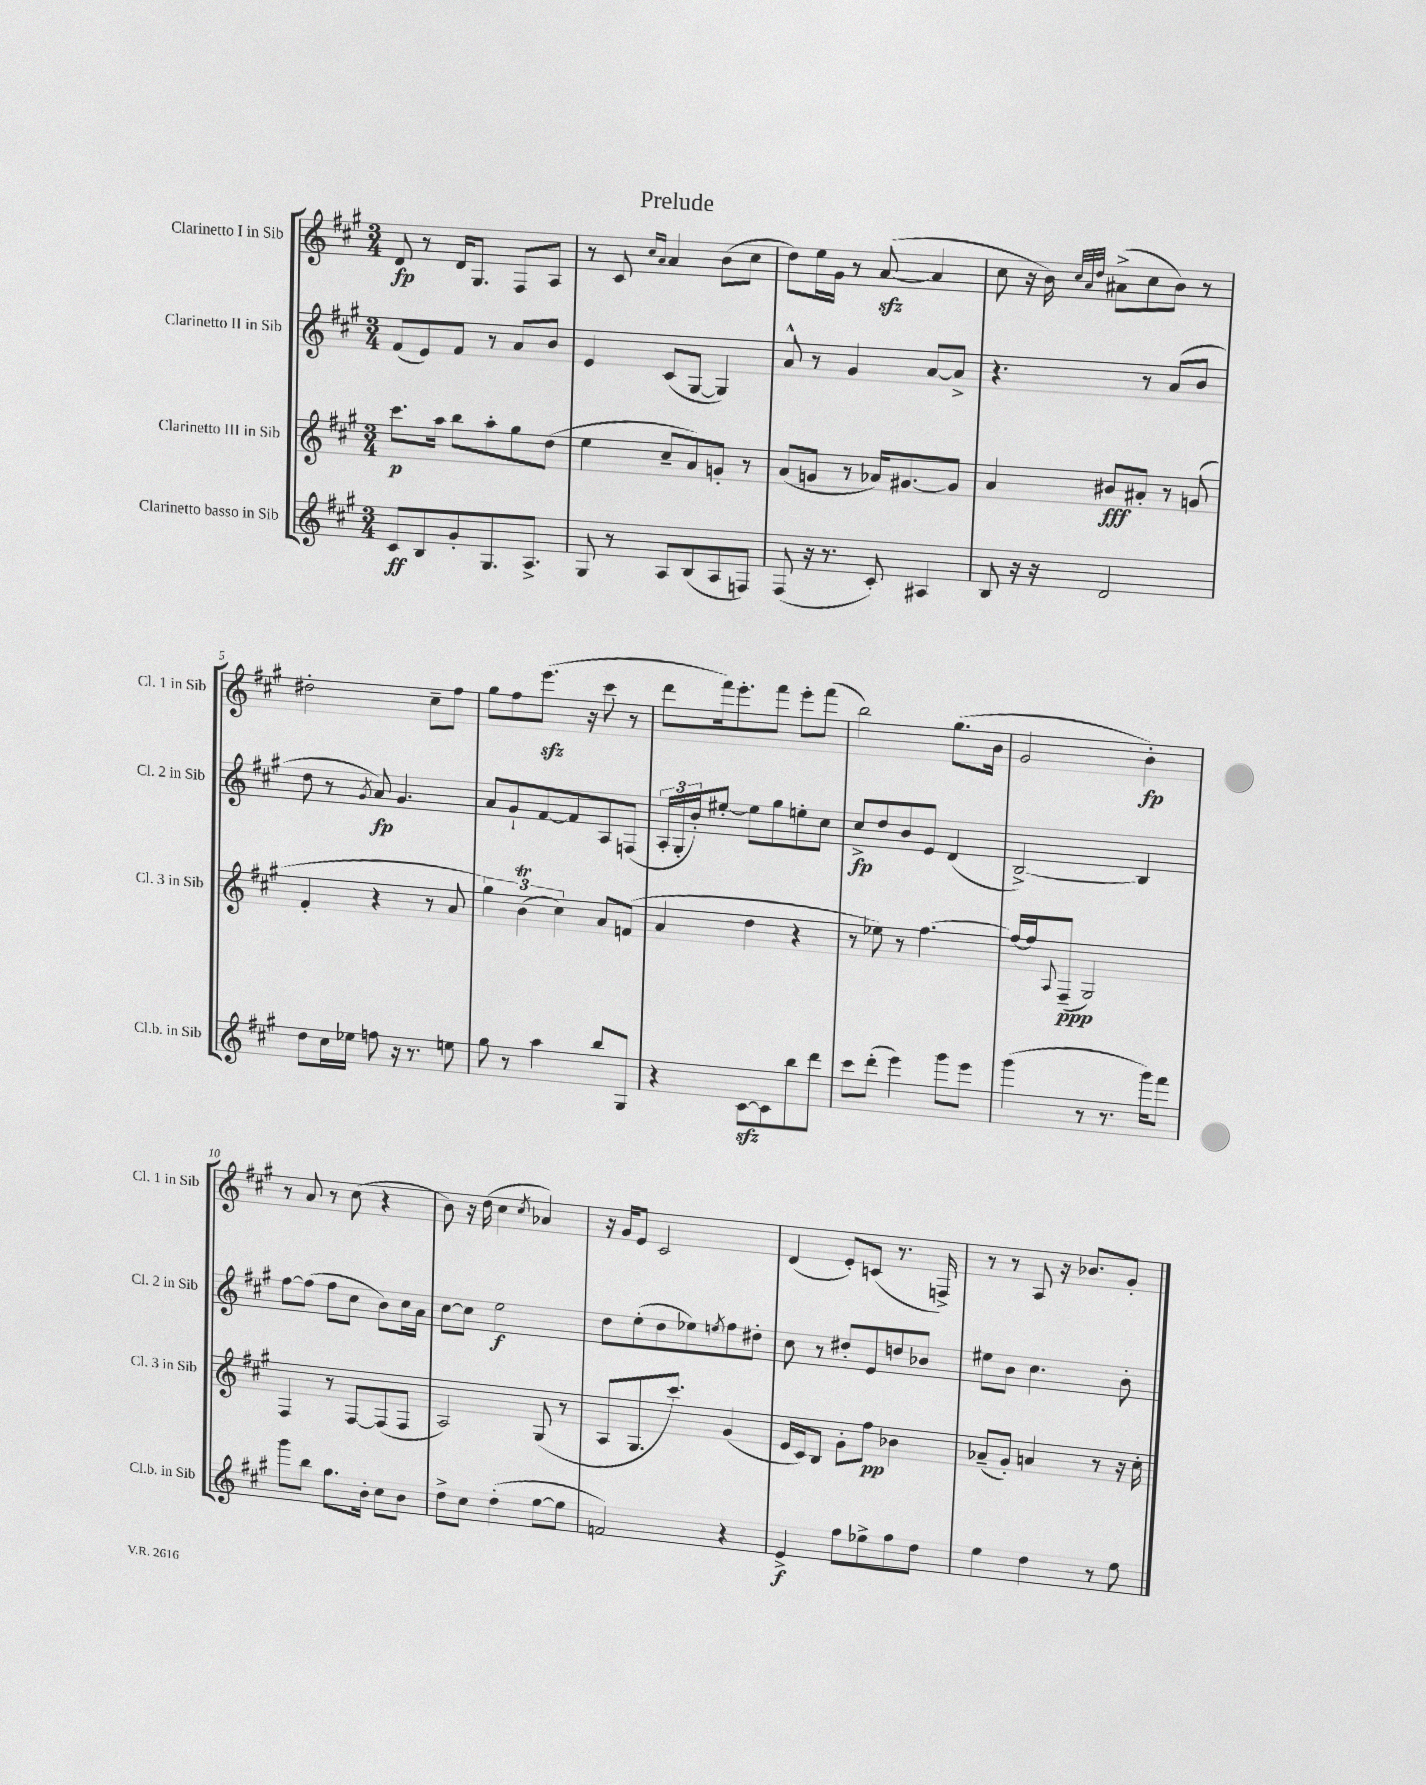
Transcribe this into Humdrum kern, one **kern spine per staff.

**kern	**kern	**kern	**kern
*staff4	*staff3	*staff2	*staff1
*clefG2	*clefG2	*clefG2	*clefG2
*k[f#c#g#]	*k[f#c#g#]	*k[f#c#g#]	*k[f#c#g#]
*M3/4	*M3/4	*M3/4	*M3/4
8c#	8.ccc#	(8f#	8d
8B	.	8e)	8r
.	16aa	.	.
8g#'	8bb	8f#	16d
.	.	.	8.G#
8.G#	8aa'	8r	.
.	8gg#	8a	8F#
8.A^	.	.	.
.	(8dd	8b	8A
=	=	=	=
8G#	4ee	4e	8r
8r	.	.	8c#
.	.	.	16qqcc#
.	.	.	16qqa
8A	8cc#~	(8c#	4a
(8B	8a)	[8G#	.
8A	8g'	4G#])	(8b
8F)	8r	.	8cc#
=	=	=	=
(8F#	(8a	8a^^	8dd)
16r	8g	8r	16ee
8.r	.	.	16g#
.	8r	4g#	8r
8c#')	16a-)	.	([8a
.	[8.g#	.	.
4A#	.	[8a	4a]
.	8g#]	8a^]	.
=	=	=	=
8B	4a	4.r	8cc#
16r	.	.	16r
16r	.	.	16b)
.	.	.	32qqcc#
.	.	.	32qqa
.	.	.	32qqdd
2d	8b#	.	(8a#^
.	8a#'	8r	8cc#
.	8r	(8a	8b)
.	(8g	8b	8r
=	=	=	=
8dd	4f#'	8dd	2dd#'
16cc#	.	8r	.
16ee-	.	.	.
.	.	8qg#	.
8ff	4r	8a)	.
16r	.	4.g#	.
8.r	.	.	.
.	8r	.	8cc#~
8ee	8a	.	8ff#
=	=	=	=
8gg#	6gg#)	8a	8gg#
8r	.	8g#`	8ff#
.	(6b	.	.
4aa	.	[8f#	(8.eee
.	6cc#)	.	.
.	.	8f#]	.
.	.	.	16r
8bb	8a	8A	8ccc#
8G#	(8f	(8F	8r
=	=	=	=
4r	4a	24A'	8ddd
.	.	24G#'	.
.	.	24b')	.
.	.	[8ee#'	16fff#)
.	.	.	8.eee'
[8c#	4dd	8ee#]	.
8c#]	.	8gg#	8fff#
8bb	4r	8ee'	8eee'
8ddd	.	8cc#	(8fff#
=	=	=	=
8ccc#	8r	8cc#^	2bb)
(8ddd'	8ee-)	8dd	.
4eee)	8r	8b	.
.	[4.ff#	8e	.
8ggg#	.	(4d	(8.gg#
8eee	.	.	.
.	.	.	16b
=	=	=	=
(4ggg#	16ff#_	[2B^)	2g#
.	16ff#]	.	.
.	8qqA	.	.
.	(8F#~	.	.
8r	2G#)	.	.
8.r	.	.	.
.	.	4B]	4b')
16ggg#)	.	.	.
8fff#	.	.	.
=	=	=	=
8ggg#	4F#	[8ff#	8r
8bb	.	(8ff#]	8a
8.gg#	8r	8ff#	8r
.	[8F#	8cc#	(8cc#
16b'	.	.	.
8cc#	(8F#]	8b)	4r
8b	8F#	16cc#	.
.	.	16a	.
=	=	=	=
8dd^	2A)	[8cc#	8b)
8cc#	.	8cc#]	16r
.	.	.	(16dd
(4dd'	.	2ee	4cc#
.	.	.	8qcc#
[8ee	(8G#	.	4a-)
8ee]	8r	.	.
=	=	=	=
2f)	8A	8dd	16r
.	.	.	16g#
.	8.G#	(8ee'	8e
.	.	8dd	2c#
.	8.ccc#)	.	.
.	.	8ee-)	.
.	.	8qee	.
4r	(4g#	8ff#	.
.	.	8dd#'	.
=	=	=	=
4e^	16e	8cc#	(4d
.	16c#)	.	.
.	8B	8r	.
8ff#	8g#'	8dd#'	8e')
8ee-^	8ff#	8e	(8c
8ff#	4b-	8dd	8.r
8dd	.	8b-	.
.	.	.	16F^)
=	=	=	=
4ee	(8a-~	8ee#	8r
.	8g#')	8b	8r
4dd	4a	4.cc#	8A
.	.	.	16r
.	.	.	8.b-
8r	8r	.	.
8ee	16r	8b'	8g#'
.	16cc#'	.	.
==	==	==	==
*-	*-	*-	*-
